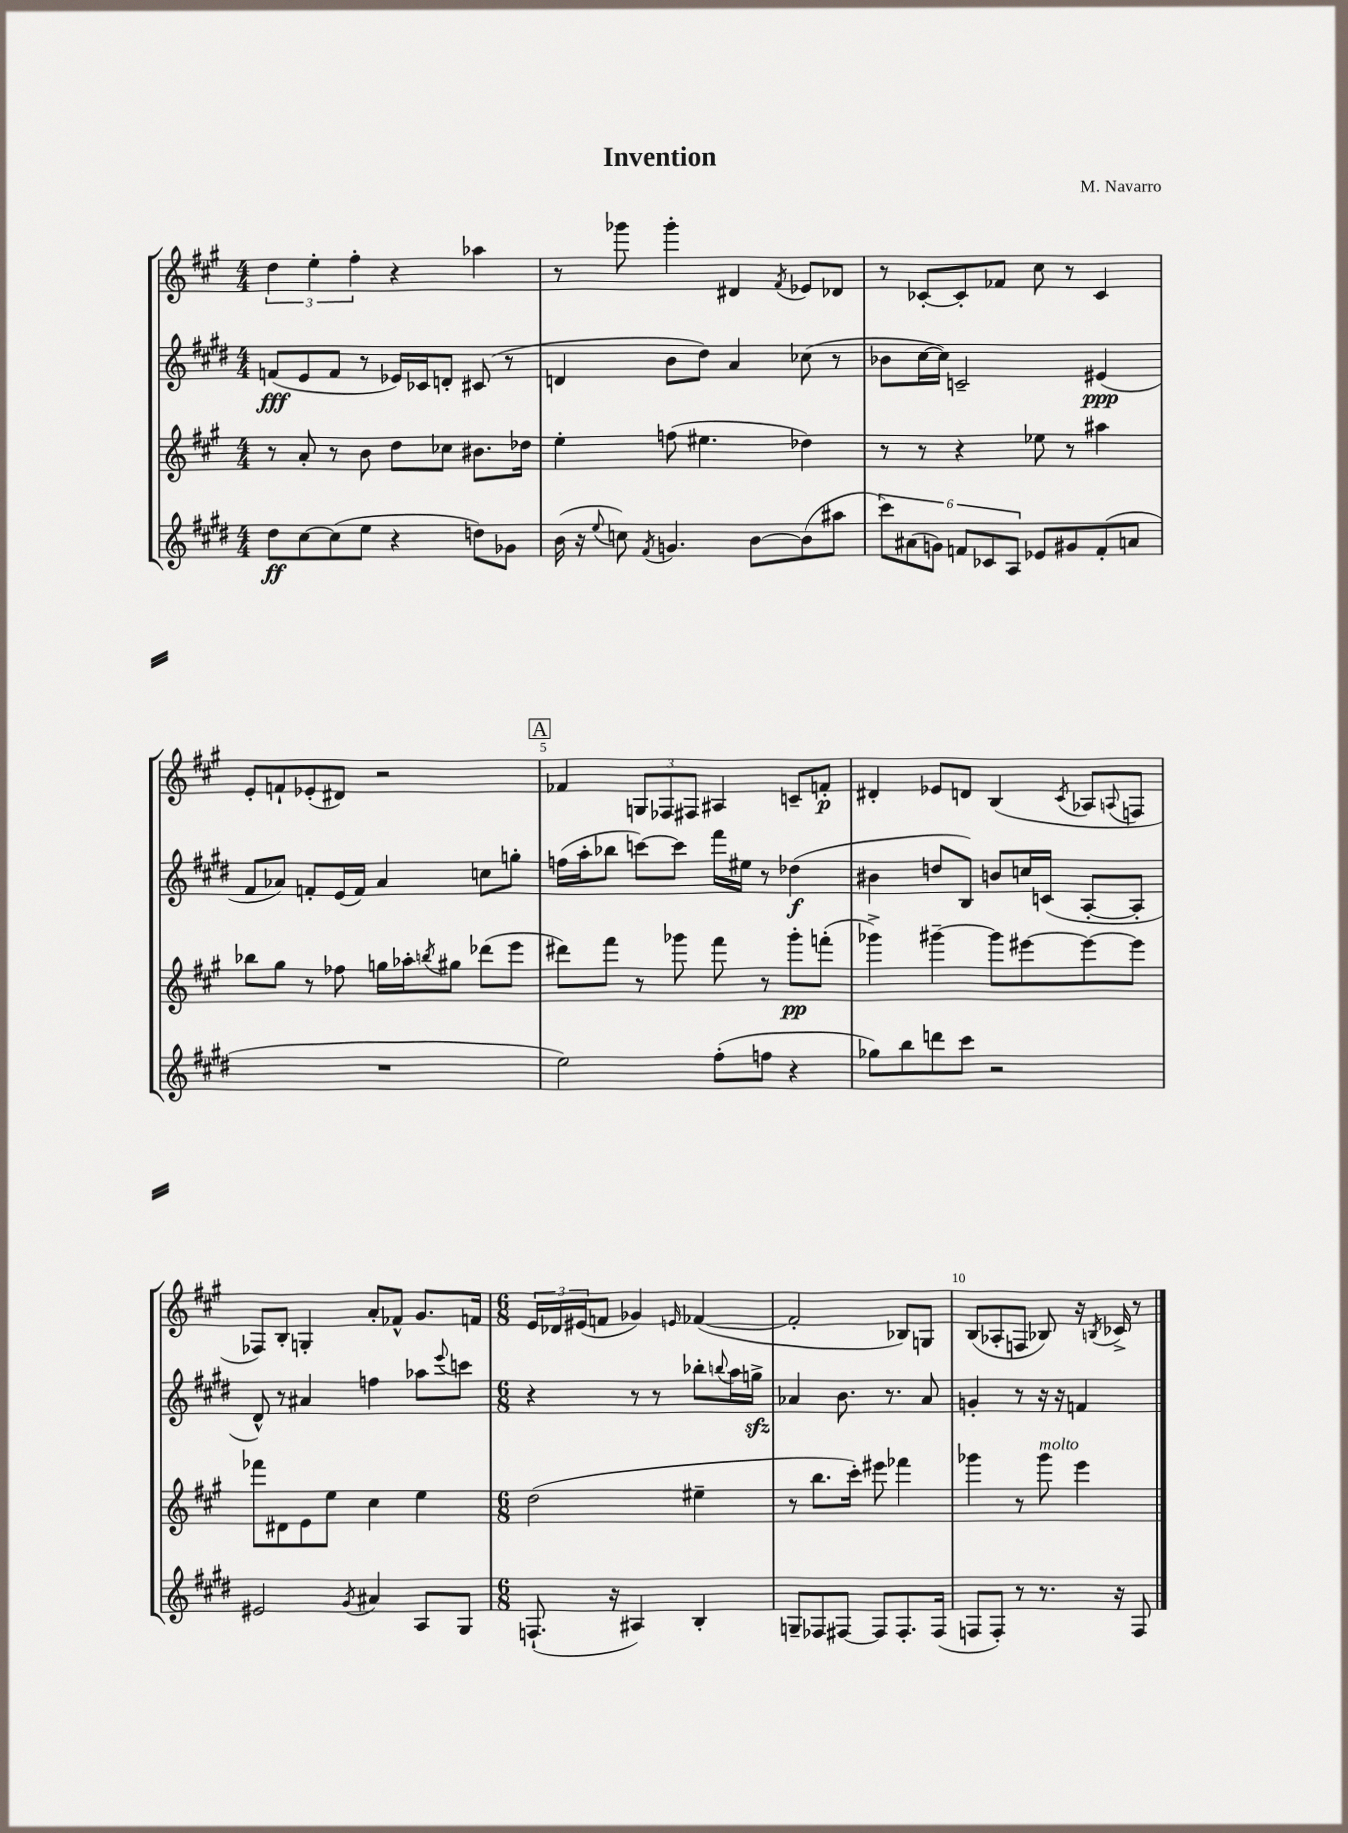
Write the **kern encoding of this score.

**kern	**kern	**kern	**kern
*staff4	*staff3	*staff2	*staff1
*clefG2	*clefG2	*clefG2	*clefG2
*k[f#c#g#d#]	*k[f#c#g#]	*k[f#c#g#d#]	*k[f#c#g#]
*M4/4	*M4/4	*M4/4	*M4/4
8dd#	8r	(8f	6dd
[8cc#	8a'	8e	.
.	.	.	6ee'
(8cc#]	8r	8f	.
.	.	.	6ff#'
8ee	8b	8r	.
4r	8dd	16e-)	4r
.	.	16c-	.
.	8cc-	8d'	.
8dd)	8.b#	(8c#	4aa-
8g-	.	8r	.
.	16dd-	.	.
=	=	=	=
(16b	4ee'	4d	8r
16r	.	.	.
8qqee	.	.	.
8cc)	.	.	8ggg-
8qf#	.	.	.
4.g	(8ff	8b	4ggg-'
.	4.ee#	8dd#)	.
.	.	4a	4d#
[8b	.	.	.
.	.	.	8qf#
(8b]	4dd-)	(8cc-	8e-
8aa#	.	8r	8d-
=	=	=	=
12ccc#)	8r	8b-	8r
(12a#	.	.	.
.	8r	[16cc#	[8c-'
12g)	.	.	.
.	.	16cc#])	.
12f	4r	2c~	8c-']
12c-	.	.	.
.	.	.	8f-
12A	.	.	.
8e-	8ee-	.	8cc#
8g#	8r	.	8r
(8f'	4aa#	(4e#	4c-
8a	.	.	.
=	=	=	=
1r	8bb-	8f#	8e'
.	8gg#	8a-)	8f`
.	8r	8f'	(8e-'
.	8ff-	(16e	8d#)
.	.	16f)	.
.	16gg	4a-	2r
.	16aa-'	.	.
.	8qbb	.	.
.	8gg#	.	.
.	(8ddd-	8cc	.
.	8eee	8gg'	.
=	=	=	=
2ee)	8ddd#)	(16ff	4f-
.	.	16aa'	.
.	8fff#	8bb-	.
.	8r	[8ccc)	12G
.	.	.	12F-
.	8ggg-	8ccc]	.
.	.	.	12F#
(8ff#'	8fff#	16fff#	4A#
.	.	16ee#	.
8ff	8r	8r	.
4r	8ggg-'	(4dd-	8c~
.	(8fff'	.	8f'
=	=	=	=
8gg-)	4ggg-^)	4b#	4d#'
8bb	.	.	.
8ddd	[4ggg#~	8dd	8e-
8ccc#	.	8B)	8d
2r	8ggg#]	8b	(4B
.	[8eee#	16cc	.
.	.	(16c	.
.	.	.	8qc#
.	8eee#_	[8A'	8A-
.	.	.	8qqA
.	8eee#]	8A']	8F
=	=	=	=
2e#	8fff-	8d#^^)	8F-)
.	8d#	8r	8B'
.	8e	4a#	4G'
.	8ee	.	.
8qg#	.	.	.
4a#	4cc#	4ff	8a'
.	.	.	8f-^^
8A	4ee	8aa-	8.g#
.	.	8qqeee	.
8G#	.	8ccc	.
.	.	.	16f
=	=	=	=
*M6/8	*M6/8	*M6/8	*M6/8
(8.F`	(2dd	4r	24e
.	.	.	24d-
.	.	.	(24e#
.	.	.	8f
16r	.	.	.
4A#)	.	8r	4g-)
.	.	8r	.
.	.	.	16qqe
4B'	4ee#~	8bb-'	([4f-
.	.	8qqbb	.
.	.	16aa	.
.	.	16gg^	.
=	=	=	=
8G~	8r	4a-	2f-']
8F-	8.bb	.	.
[8F#	.	8.b	.
.	16ccc#')	.	.
8F#]	8eee#	.	.
.	.	8.r	.
8.F#'	4fff-	.	8B-)
.	.	8a-	8G
(16F#	.	.	.
=	=	=	=
8F	4ggg-	4g'	(8B
8F')	.	.	8A-'
8r	8r	8r	8F
8.r	8ggg-	16r	8B-)
.	.	16r	.
.	4eee	4f	16r
.	.	.	8qB
16r	.	.	16c-^
8F	.	.	8r
==	==	==	==
*-	*-	*-	*-
